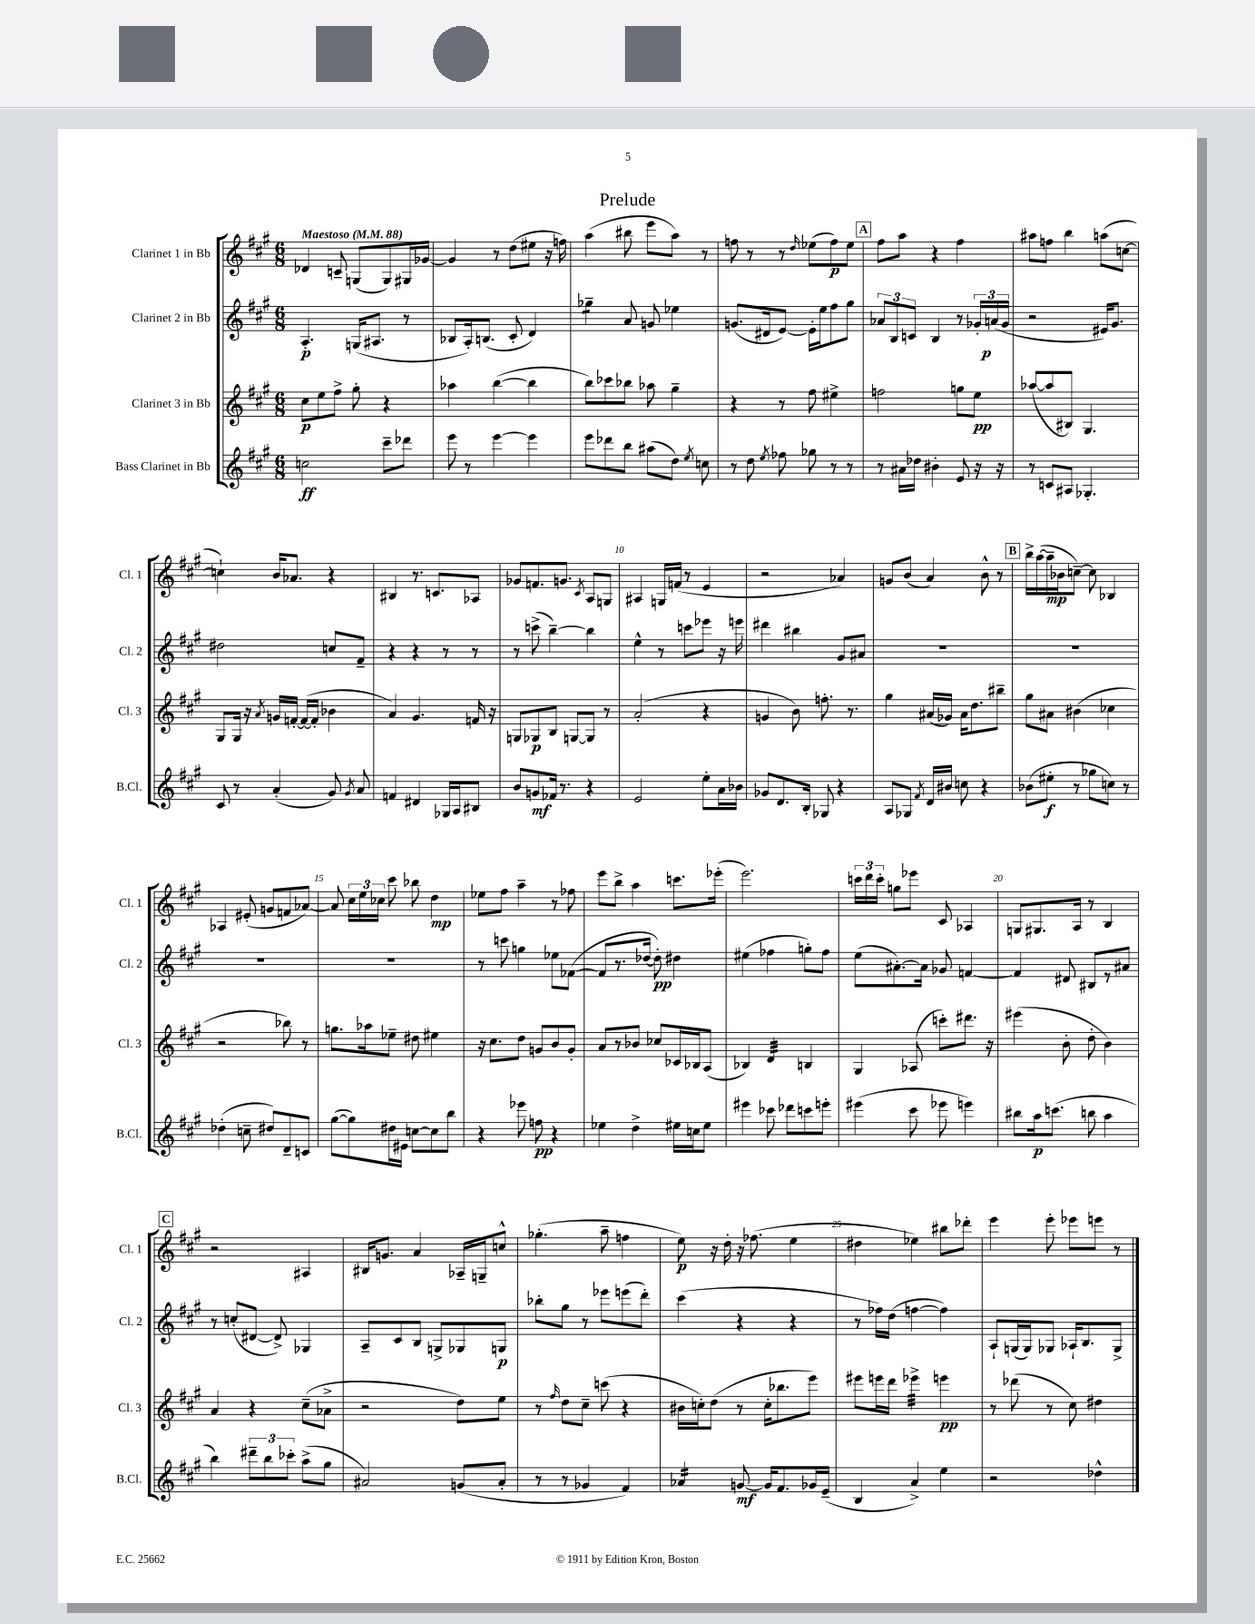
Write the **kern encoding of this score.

**kern	**kern	**kern	**kern
*staff4	*staff3	*staff2	*staff1
*clefG2	*clefG2	*clefG2	*clefG2
*k[f#c#g#]	*k[f#c#g#]	*k[f#c#g#]	*k[f#c#g#]
*M6/8	*M6/8	*M6/8	*M6/8
*MM88	*MM88	*MM88	*MM88
2cc	8cc#	4.A'	4d-
.	8ee	.	.
.	8ff#^	.	8c~
.	8gg#'	(16G	(8G
.	.	8.A#	.
8ccc#~	4r	.	8G)
8ddd-	.	8r	16G#
.	.	.	[16g-
=	=	=	=
8eee	4aa-	8B-	4g-]
8r	.	16A')	.
.	.	(8.B	.
[4eee	([4bb	.	8r
.	.	8c#'	(8dd
4eee]	4bb]	4d)	8ee#
.	.	.	16r
.	.	.	16ff)
=	=	=	=
8eee	8bb)	4gg-~	(4aa
8ddd-	8ccc-	.	.
8bb	8bb-	8a	8bb#
(8aa#	8aa-	8g	8eee
8dd)	4gg#~	4ee-	8aa)
8qee	.	.	.
8cc	.	.	8r
=	=	=	=
8r	4r	(8.g	8ff
8dd	.	.	8r
.	.	16d#	.
8qee	.	.	.
8ff-	8r	[8e)	8r
.	.	.	16qqdd
8gg-	8ff#	16e']	(8ee-
.	.	16ee	.
8r	4ee#^	8ff#	8ff)
8r	.	8gg#	8ee-
=	=	=	=
8r	2ff	12a-	8ff#
.	.	12B	.
16a#	.	.	8aa
.	.	12c	.
16dd-	.	.	.
4b#'	.	4B	4r
8e	8gg	8r	4ff#
16r	8ee	24g-'	.
.	.	(24a	.
16r	.	.	.
.	.	24g-	.
=	=	=	=
8r	([8aa-	2r	8aa#
8c	8aa-]	.	8ff
8A#	8B#)	.	4bb
4.G-'	4.G#	.	.
.	.	16e#)	(8aa
.	.	8.g#	.
.	.	.	[8cc
=	=	=	=
8c#	8G#	2dd#	4cc`])
8r	16G#	.	.
.	16r	.	.
.	8qa	.	.
(4a'	16g	.	16b
.	[16f'	.	8.a-
.	(16f_	.	.
.	16f']	.	.
8g#)	4b-	8cc	4r
8qg#	.	.	.
8a	.	8f#~	.
=	=	=	=
4f	4a)	4r	4B#
4d#	4.g#	4r	8.r
.	.	.	8.c
16G-	.	8r	.
16A	.	.	.
8B#	16f	8r	8A-
.	16r	.	.
=	=	=	=
8b	8G	8r	8g-
8g	8G-	(8ccc^	8.f
16f-	8B	[4bb~)	.
8.r	.	.	8.g
.	[8G	.	.
.	.	.	8qc#
4r	8G]	4bb]	8A
.	8r	.	8G
=	=	=	=
2e	(2a'	4ee^^	4A#
.	.	8r	16G
.	.	.	(16f
.	.	8ccc	8r
8ee'	4r	8eee-	4e
16a	.	16r	.
16b-	.	16eee	.
=	=	=	=
8g-	4g	4ddd#	2r
8.d	.	.	.
.	8b)	4bb#	.
16B'	.	.	.
8G-	8.ff'	.	.
4r	.	8g#	4a-)
.	8.r	.	.
.	.	8a#	.
=	=	=	=
8A	4gg#	2.r	8g
8G-	.	.	(8b
8qf#	.	.	.
16d	(16a#	.	4a)
16b#	16g-)	.	.
8cc	16a#	.	.
.	8.dd	.	.
4r	.	.	8b^^
.	8bb#~	.	8r
=	=	=	=
(8b-	8gg#	2.r	16bb^
.	.	.	([16aa
8ee#'	8a#	.	16aa~]
.	.	.	16b-
8r	(4b#	.	[8cc~)
8gg-	.	.	8cc]
8cc)	4cc-	.	4B-
8r	.	.	.
=	=	=	=
(4dd-'	2r	2.r	4A-
8cc~	.	.	(8e#'
8dd#)	.	.	8g
8d~	8bb-)	.	8f
8c	8r	.	[8a-)
=	=	=	=
([8gg#	8.gg	2.r	8a-]
8gg#])	.	.	24cc#
.	.	.	24ee
.	16aa-	.	.
.	.	.	24cc-
16dd#	8ee-~	.	8ccc#
16e#	.	.	.
[8cc	8dd#	.	8bb-
8cc]	4ee#	.	4dd
8bb	.	.	.
=	=	=	=
4r	16r	8r	8ee-
.	8.cc#	.	.
.	.	8ccc	8ff#
8eee-	8dd	4gg	4aa~
8ff	8g	.	.
4r	8b	8ee-	8r
.	8g'	([8f-	8ff-
=	=	=	=
4ee-	8a	8f-]	8eee
.	8r	8.r	8bb^
4dd^	8b-	.	4aa
.	.	[16dd-	.
.	8cc-	8dd-'])	.
16ee#	16c-	4dd#	8.ccc
16cc	16B-	.	.
8ee#	(8A	.	.
.	.	.	(16eee-'
=	=	=	=
4eee#	4B-)	(4ee#	2.eee)
8ccc-	4d	4ff-	.
8ddd-	.	.	.
8ccc	4B	8gg')	.
8eee'	.	8ff-	.
=	=	=	=
(4eee#	4G#	(8ee	24ccc
.	.	.	24ddd
.	.	.	24ccc'
.	.	[8.a#')	8gg
8ccc#	(8A-	.	8eee-
.	.	16a#]	.
8eee-	8ccc')	8g-	8c#
4eee)	8.ddd#	[4f	4A-
.	16r	.	.
=	=	=	=
8bb#	(4eee#	4f]	8G
16aa	.	.	8.G#
(8.ccc	.	.	.
.	8b'	8d#	.
.	.	.	16A
8bb	8dd'	8B#	8r
4aa	4b)	8r	4B
.	.	8a#	.
=	=	=	=
4bb)	4a	8r	2r
.	.	(8cc'	.
12ddd#~	4r	[8d#	.
12bb	.	.	.
.	.	8d#^])	.
12ccc-'	.	.	.
(8aa^	(8cc#~	4G-	4A#
8gg#	8a-^	.	.
=	=	=	=
2a#)	2r	8A~	16B#
.	.	.	8.g
.	.	8c#	.
.	.	8B	4a
.	.	8G^	.
(8g	8dd)	8G-	16A-~
.	.	.	16G~
8a#'	8ee	8G	8cc^^
=	=	=	=
8r	8r	8bb-'	(4.gg-'
.	16qqff#	.	.
8r	8dd	8gg#	.
4g-	8cc#~	8r	.
.	(8ccc	8eee-	8aa~
4f#)	4r	(8eee	4ff
.	.	8ddd')	.
=	=	=	=
4a-	16b#	(4ccc#	8ee)
.	16cc')	.	.
.	(8dd	.	16r
.	.	.	16dd'
[8g	8r	4r	16r
.	.	.	(8.ff-
16g]	16cc'	.	.
8.f#	8.bb-	.	.
.	.	4r	4ee
16g-	8eee)	.	.
(16e~	.	.	.
=	=	=	=
4B	8eee#	8r	4dd#
.	16eee	16ff-)	.
.	16ddd	(16dd	.
4a^)	4eee-^	[4ff	4ee-)
4ee	4eee	4ff])	8bb#
.	.	.	8ddd-'
=	=	=	=
2r	8r	8A`	4eee
.	(8ddd-	(16G	.
.	.	16G)	.
.	8r	8G-	8eee'
.	8cc#)	16A-`	8eee-
.	.	8.B	.
4dd-^^	4dd#	.	8eee
.	.	8G-^	8r
==	==	==	==
*-	*-	*-	*-
